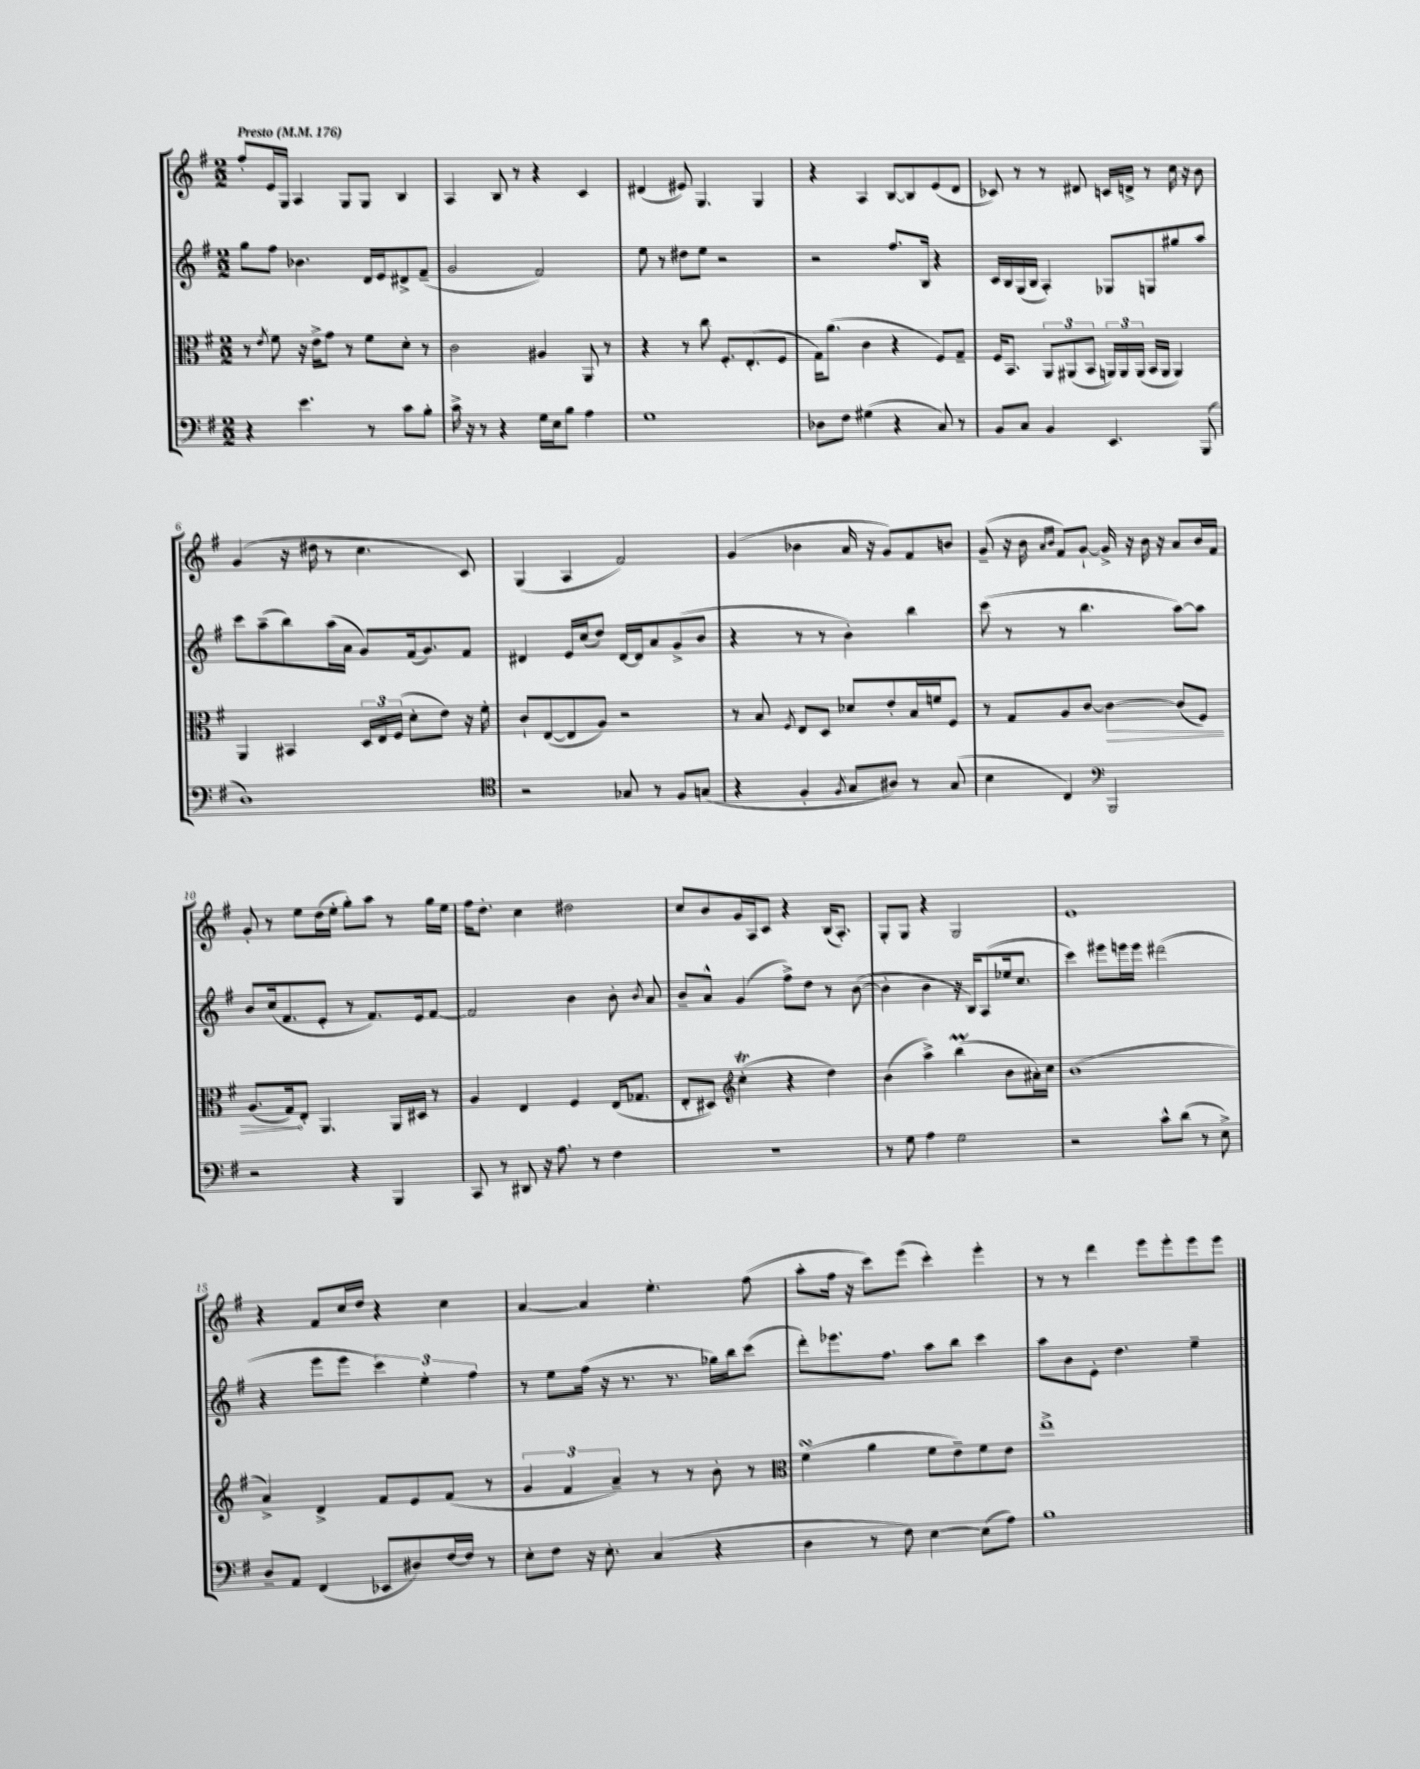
<<
\new StaffGroup <<
\new Staff = "s0" {
    \clef treble \key g \major \numericTimeSignature \time 2/2 \tempo "Presto" 4 = 176
    \autoBeamOff fis''8[-. e'16 g16] a4 g8[ g8] b4 |
    a4 b8 r8 r4 c'4 |
    dis'4( eis'8) g4. g4 |
    r4 a4 b8[~ b8 e'8( d'8] |
    ces'8) r8 r8 dis'8 c'16[ d'16]-> r8 c''16 r16 b'8 |
    g'4( r16 dis''16 r8 c''4. c'8) |
    g4( a4 fis'2) |
    g'4( bes'4 a'16 r16 g'8[) fis'8 b'8] |
    g'8--( r16 b'16 \grace { a'16[ b'16] } fis'8[) g'8]~-! g'16-> r16 b'16 r16 a'8[ b'16 fis'16] |
    g'8-. r8 e''8[ d''16( e''16]-. g''8[-.) a''8] r8 g''16[ e''16] |
    fis''16[ d''8.]-. c''4 dis''2 |
    c''8[ b'8 g'16 a16 c'8] r4 b16[( a8.]-.) |
    g8[-. g8] r4 g2 |
    e'1 |
    r4 fis'8[ c''16 d''16] r4 c''4 |
    a'4~ a'4 e''4.-. fis''8( |
    a''8[-. fis''16] r16 c'''8[) e'''8]( c'''4-.) e'''4-. |
    r8 r8 d'''4 e'''8[ e'''8-. e'''8 e'''8] \bar "|." |
}
\new Staff = "s1" {
    \clef treble \key g \major \numericTimeSignature \time 2/2
    \autoBeamOff g''8[ fis''8] bes'4. d'16[ e'16 dis'8-> fis'8]--( |
    g'2 fis'2) |
    e''8 r8 dis''8[ e''8] r2 |
    r2 fis''8.[ b16] r4 |
    c'16[ b16 g16( b16] a4-.) ges8[ g8 gis''8 a''8] |
    c'''8[ a''8--( b''8) a''16( a'16] g'8[) fis'16( g'8.) fis'8] |
    dis'4 e'16[ c''16( d''8]) dis'16[~ dis'16 a'8 g'8->( b'8] |
    r4 r8 r8 b'4-.) b''4 |
    c'''8( r8 r8 b''4. a''8[~) a''8] |
    b'8[ c''16( fis'8. e'8]-. r8 fis'8.[) e'16 fis'8]~ |
    fis'2 b'4 b'8-. \acciaccatura { b'8 } a'8 |
    b'8[-- a'8]-^ g'4( fis''8[->) d''8] r8 b'8~( |
    b'4-. b'4 r16 b16[) a8( ees''16 c''8.] |
    c'''4) eis'''8[ e'''16 e'''16] dis'''2( |
    r4 e'''8[ e'''8] \tuplet 3/2 { c'''4) e''4-. fis''4 } |
    r8 e''8[ fis''16]( r16 r8. r8. ges''16[) b''16 c'''8]( |
    d'''8[-.) ees'''8. fis''8.] a''8[ b''8] c'''4 |
    a''8[ b'8 e'8]-. d''4. e''4-- \bar "|." |
}
\new Staff = "s2" {
    \clef alto \key g \major \numericTimeSignature \time 2/2
    \autoBeamOff r8 \acciaccatura { e'8 } fis'8 r16 e'16[-> g'8] r8 fis'8[ d'8]-. r8 |
    c'2 ais4 a,8 r8 |
    r4 r8 c''8 fis8.[-. e8.-.( fis8] |
    g16[) a'8.]( c'4 r4 fis8[) g8]-- |
    fis16[ b,8.] \tuplet 3/2 { a,8[ ais,8( b,8] } \tuplet 3/2 { a,16[) a,16 a,16]( } b,16[ a,16] a,4) |
    a,4 bis,4 \tuplet 3/2 { d16[ e16 fis16]( } d'8[-. e'8]) r16 fis'16-. |
    c'8[-! e8~( e8 a8]) r2 |
    r8 b8 \acciaccatura { fis8 } e8[ d8] des'8[ e'8-. b16 f'16 fis8] |
    r8 g8[ a8 c'8]~ \once \override Hairpin.circled-tip = ##t c'4~\> c'8[( fis8]) |
    a8.[( g16\!) e8]-. a,4. a,16[ dis16] r8 |
    a4 e4 fis4 e16[( ges8.] |
    e8[-. dis8]) \clef treble c''4-.\trill( r4 d''4) |
    b'4( a''4->) b''4\prall( b'8[ ais'16-.) c''16] |
    b'1( |
    a'4->) d'4-> fis'8[ e'8 fis'8]( r8 |
    \tuplet 3/2 { g'4 fis'4 a'4--) } r8 r8 b'8-. r8 |
    \clef alto fis'4\turn( a'4 fis'8[ e'8--) fis'8 e'8] |
    e''1-> \bar "|." |
}
\new Staff = "s3" {
    \clef bass \key g \major \numericTimeSignature \time 2/2
    \autoBeamOff r4 e'4. r8 c'8[ b8]-. |
    c'16-> r16 r8 r4 g16[ e16 b8] a4 |
    g1 |
    des8[ fis8] gis4( r4 c8) r8 |
    b,8[ c8] b,4 e,4. b,,8( |
    d1) |
    \clef tenor r2 ges8 r8 fis8[ g8]( |
    r4 fis4-. \acciaccatura { fis8 } g8[ ais8]) r8 g8( |
    b4 c4) \clef bass b,,2 |
    r2 r4 b,,4 |
    c,8 r8 dis,8 r16 a8. r8 fis4 |
    R1 |
    r8 g8 a4 g2 |
    r2 c'8[-^ d'8]( r8 e8->) |
    d8[-- a,8] fis,4( ees,8[ dis8) fis16~ fis16] r8 |
    e8[-. fis8] r16 e8.-. c4( r4 |
    d4 r8 fis8) e4~ e8[( a8]) |
    b1 \bar "|." |
}
>>
>>
